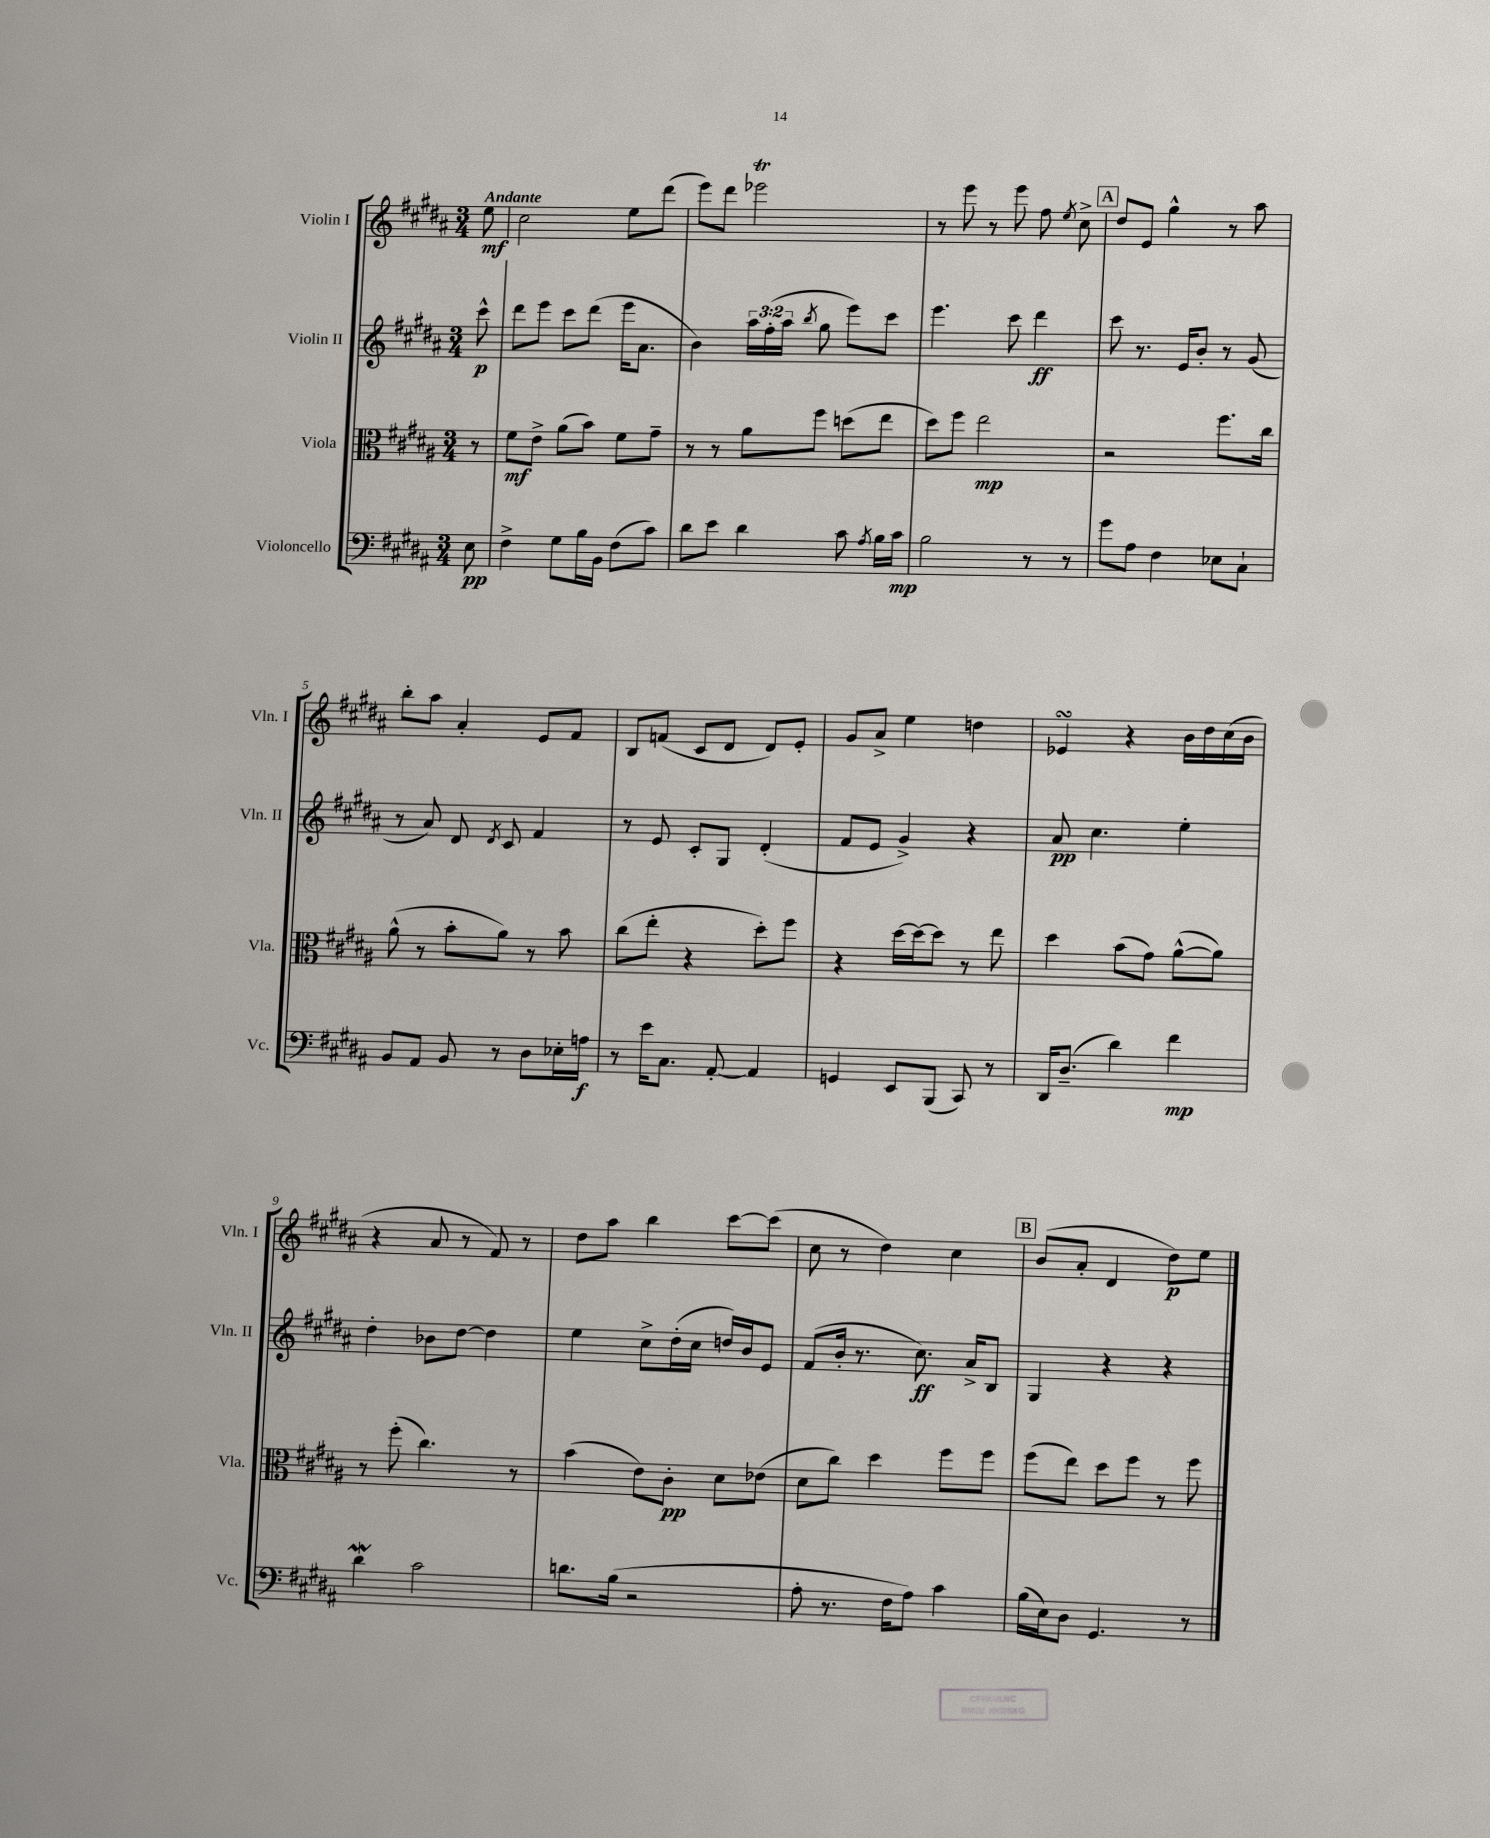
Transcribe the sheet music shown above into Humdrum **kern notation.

**kern	**kern	**kern	**kern
*staff4	*staff3	*staff2	*staff1
*clefF4	*clefC3	*clefG2	*clefG2
*k[f#c#g#d#a#]	*k[f#c#g#d#a#]	*k[f#c#g#d#a#]	*k[f#c#g#d#a#]
*M3/4	*M3/4	*M3/4	*M3/4
8E\	8r	8ccc#^^\	8ee\
=	=	=	=
4F#^\	8f#\L	8ddd#\L	2cc#\
.	8e^\J	8eee\J	.
8G#\L	(8a#\L	8ccc#\L	.
16B\L	8b\J)	(8ddd#\J	.
16BB\JJ	.	.	.
(8F#\L	8f#\L	16eee\LK	8ee\L
.	.	8.a#\J	.
8c#\J)	8g#~\J	.	(8ddd#\J
=	=	=	=
8d#\L	8r	4b\)	8eee\L)
8e\J	8r	.	8ddd#\J
4d#\	8a#\L	24aa#\LL	2eee-\
.	.	(24ff#'\	.
.	.	24aa#\JJ	.
.	.	8qbb/	.
.	8ff#\J	8gg#\	.
8c#\	(8dd\L	8eee\L)	.
8qA#/	.	.	.
16B\LL	8ee\J	8ccc#\J	.
16c#\JJ	.	.	.
=	=	=	=
2B\	8dd#\L)	4.eee\	8r
.	8ff#\J	.	8eee\
.	2ee\	.	8r
.	.	8ccc#\	8eee\
8r	.	4ddd#\	8ff#\
.	.	.	8qee/
8r	.	.	8cc#^\
=	=	=	=
8g#\L	2r	8ccc#\	8dd#/L
8A#\J	.	8.r	8e/J
4F#\	.	.	4gg#^^\
.	.	16e/LK	.
.	.	8b'/J	.
8E-\L	8.ff#\L	8r	8r
8C#`\J	.	(8g#/	8aa#\
.	16cc#\Jk	.	.
=	=	=	=
8BB/L	(8a#^^\	8r	8bb'\L
8AA#/J	8r	8a#/)	8aa#\J
8BB/	8b'\L	8d#/	4a#'/
.	.	8qd#/	.
8r	8a#\J)	8c#/	.
8D#\L	8r	4f#/	8e/L
16E-'\L	8b\	.	8f#/J
16A\JJ	.	.	.
=	=	=	=
8r	(8cc#\L	8r	8B/L
16e\LK	8ee'\J	8e/	(8f/J
8.C#\J	.	.	.
.	4r	8c#'/L	8c#/L
[8AA#'/	.	8G#/J	8d#/J
4AA#/]	8dd#'\L)	(4d#'/	8d#/L)
.	8ff#\J	.	8e'/J
=	=	=	=
4GG/	4r	8f#/L	8g#/L
.	.	8e/J	8a#^/J
8EE/L	[16dd#\LL	4g#^/)	4ee\
.	16dd#\_J	.	.
(8BBB/J	8dd#\]J	.	.
8CC#/)	8r	4r	4dd\
8r	8ee\	.	.
=	=	=	=
16DD#/LK	4dd#\	8a#/	4e-/
(8.D#~/J	.	.	.
.	.	4.cc#\	.
4d#\)	(8b\L	.	4r
.	8g#\J)	.	.
4f#\	([8a#^^\L	4ee'\	16b\LL
.	.	.	16dd#\
.	8a#\]J)	.	(16cc#\
.	.	.	16b\JJ
=	=	=	=
4d#\	8r	4dd#'\	4r
.	(8ff#'\	.	.
2c#\	4.cc#\)	8b-\L	8a#/
.	.	[8dd#\J	8r
.	.	4dd#\]	8f#/)
.	8r	.	8r
=	=	=	=
8.d\L	(4b\	4ee\	8dd#\L
.	.	.	8aa#\J
(16B\Jk	.	.	.
2r	8e\L)	8cc#^\L	4bb\
.	8c#'\J	(16dd#'\L	.
.	.	16cc#\JJ	.
.	8d#\L	16dd/LL)	[8ccc#\L
.	.	16b/J	.
.	(8e-\J	8e/J	(8ccc#\]J
=	=	=	=
8A#'\	8d#\L	(8f#/L	8cc#\
8.r	8cc#\J)	16b'/Jk	8r
.	.	8.r	.
.	4dd#\	.	4dd#\)
16F#\LK	.	.	.
8A#\J)	.	8.cc#\)	.
4c#\	8ff#\L	.	4cc#\
.	.	16a#^/LK	.
.	8ff#\J	8B/J	.
=	=	=	=
(16B\LL	(8ff#\L	4G#/	(8b/L
16E\J)	.	.	.
8D#\J	8ee\J)	.	8a#'/J
4.GG#/	8dd#\L	4r	4d#/
.	8ff#\J	.	.
.	8r	4r	8dd#\L)
8r	8ff#\	.	8ee\J
==	==	==	==
*-	*-	*-	*-
